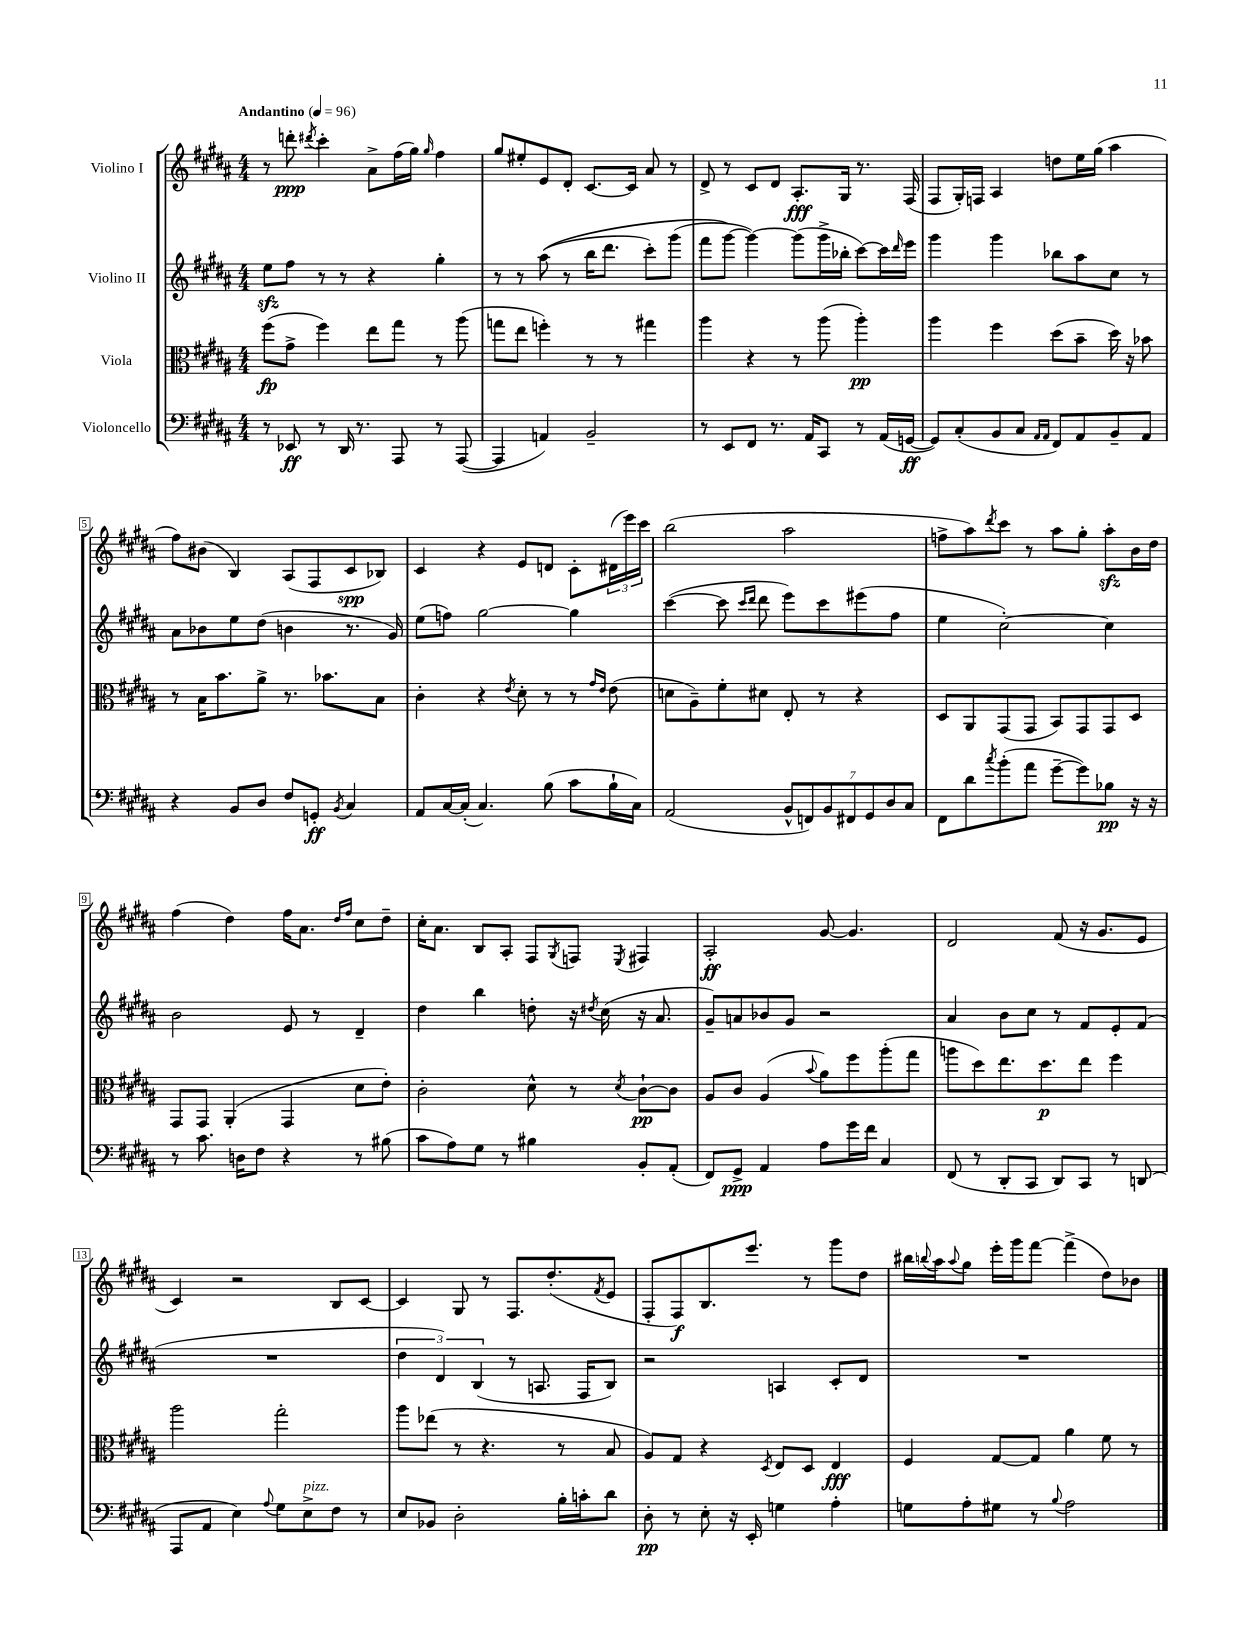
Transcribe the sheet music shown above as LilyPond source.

<<
\new StaffGroup <<
\new Staff = "s0" \with { instrumentName = "Violino I" } {
    \clef treble \key b \major \numericTimeSignature \time 4/4 \tempo "Andantino" 4 = 96
    r8 d'''8-.\ppp \acciaccatura { dis'''8 } cis'''4-. ais'8-> fis''16( gis''16) \grace { gis''16 } fis''4 |
    gis''8 eis''8-. e'8 dis'8-. cis'8.~ cis'16 ais'8 r8 |
    dis'8-> r8 cis'8 dis'8 ais8.-.\fff gis16 r8. fis16( |
    fis8 gis16-.) f16 ais4 d''8 e''16 gis''16( ais''4 |
    fis''8) bis'8( b4) ais8( fis8 cis'8\spp bes8) |
    cis'4 r4 e'8 d'8 cis'8-. \tuplet 3/2 { dis'16( e'''16) cis'''16 } |
    b''2( ais''2 |
    f''8-> ais''8) \acciaccatura { dis'''8 } cis'''8 r8 ais''8 gis''8-. ais''8-.\sfz b'16 dis''16 |
    fis''4( dis''4) fis''16 ais'8. \grace { dis''16 fis''16 } cis''8 dis''8-- |
    cis''16-. ais'8. b8 ais8-. fis8 \acciaccatura { gis8 } f8 \acciaccatura { e8 } fis4 |
    ais2-.\ff gis'8~ gis'4. |
    dis'2 fis'8( r16 gis'8. e'8 |
    cis'4) r2 b8 cis'8~ |
    cis'4 gis8 r8 fis8. dis''8.-.( \acciaccatura { fis'8 } e'8 |
    fis8-. fis8\f) b8. e'''8. r8 gis'''8 dis''8 |
    bis''16 \appoggiatura { b''8 } ais''16 \appoggiatura { ais''8 } gis''8 e'''16-. gis'''16 fis'''8~ fis'''4->( dis''8) bes'8 \bar "|." |
}
\new Staff = "s1" \with { instrumentName = "Violino II" } {
    \clef treble \key b \major \numericTimeSignature \time 4/4
    e''8\sfz fis''8 r8 r8 r4 gis''4-. |
    r8 r8 ais''8(\( r8 b''16 dis'''8. cis'''8-.) gis'''8( |
    fis'''8 gis'''8~\) gis'''4~) gis'''8( gis'''16-> bes''16-. cis'''8~) cis'''16 \grace { dis'''16 } e'''16 |
    gis'''4 gis'''4 bes''8 ais''8 cis''8 r8 |
    ais'8 bes'8 e''8 dis''8( b'4 r8. gis'16) |
    e''8( f''8) gis''2~ gis''4 |
    cis'''4~( cis'''8 \grace { cis'''16 dis'''16 } dis'''8 e'''8) cis'''8 eis'''8( fis''8 |
    e''4 cis''2~-.) cis''4 |
    b'2 e'8 r8 dis'4-- |
    dis''4 b''4 d''8-. r16 \acciaccatura { dis''8 } cis''16( r16 ais'8. |
    gis'8--) a'8 bes'8 gis'8 r2 |
    ais'4 b'8 cis''8 r8 fis'8 e'8-. fis'8( |
    R1 |
    \tuplet 3/2 { dis''4 dis'4) b4( } r8 a8. fis16 b8) |
    r2 a4 cis'8-. dis'8 |
    R1 \bar "|." |
}
\new Staff = "s2" \with { instrumentName = "Viola" } {
    \clef alto \key b \major \numericTimeSignature \time 4/4
    fis''8\fp( gis'8-> fis''4) e''8 gis''8 r8 ais''8( |
    g''8 e''8 f''4-.) r8 r8 gis''4 |
    ais''4 r4 r8 ais''8( ais''4-.\pp) |
    ais''4 fis''4 dis''8( b'8-- dis''16) r16 bes'8 |
    r8 b16 b'8. ais'8-> r8. bes'8. b8 |
    cis'4-. r4 \acciaccatura { e'8 } dis'8-. r8 r8 \grace { gis'16 e'16 } e'8( |
    d'8 ais8--) fis'8-. dis'8 e8-. r8 r4 |
    dis8 ais,8 gis,8( gis,8 b,8) gis,8 gis,8 dis8 |
    gis,8 gis,8 ais,4-.( gis,4 dis'8 e'8-.) |
    cis'2-. dis'8-^ r8 \acciaccatura { dis'8 } cis'8~-!\pp cis'8 |
    ais8 cis'8 ais4( \appoggiatura { b'8 } ais'8) fis''8 ais''8-.( gis''8 |
    a''8 dis''8) e''8. dis''8.\p e''8 fis''4 |
    ais''2 gis''2-. |
    ais''8 ees''8( r8 r4. r8 b8 |
    ais8) gis8 r4 \acciaccatura { dis8 } e8 dis8 e4\fff |
    fis4 gis8~ gis8 ais'4 fis'8 r8 \bar "|." |
}
\new Staff = "s3" \with { instrumentName = "Violoncello" } {
    \clef bass \key b \major \numericTimeSignature \time 4/4
    r8 ees,8\ff r8 dis,16 r8. ais,,8 r8 ais,,8~( |
    ais,,4 a,4) b,2-- |
    r8 e,8 fis,8 r8. ais,16 cis,8 r8 ais,16( g,16~\ff |
    g,8) cis8-.( b,8 cis8 \grace { ais,16 ais,16 } fis,8) ais,8 b,8-- ais,8 |
    r4 b,8 dis8 fis8 g,8-.\ff \acciaccatura { b,8 } cis4 |
    ais,8 cis16~ cis16-.( cis4.) b8( cis'8 b16-! cis16) |
    ais,2( \tuplet 7/4 { b,8-^ f,8) b,8 fis,8 gis,8 dis8 cis8 } |
    fis,8 dis'8 \acciaccatura { cis''8 } b'8-.( ais'8 gis'8~-- gis'8) bes8\pp r16 r16 |
    r8 cis'8. d16 fis8 r4 r8 bis8( |
    cis'8 ais8) gis8 r8 bis4 b,8-. ais,8-.( |
    fis,8) gis,8->\ppp ais,4 ais8 gis'16 fis'16 cis4 |
    fis,8( r8 dis,8-. cis,8 dis,8) cis,8 r8 d,8( |
    ais,,8 ais,8 e4) \appoggiatura { ais8 } gis8 e8->^\markup { \italic "pizz." } fis8 r8 |
    e8 bes,8 dis2-. b16-. c'16-. dis'8 |
    dis8-.\pp r8 e8-. r16 e,16-. g4 ais4-. |
    g8 ais8-. gis8 r8 \appoggiatura { b8 } ais2 \bar "|." |
}
>>
>>
\layout { \context { \Score \override BarNumber.stencil = #(make-stencil-boxer 0.1 0.3 ly:text-interface::print) } }
